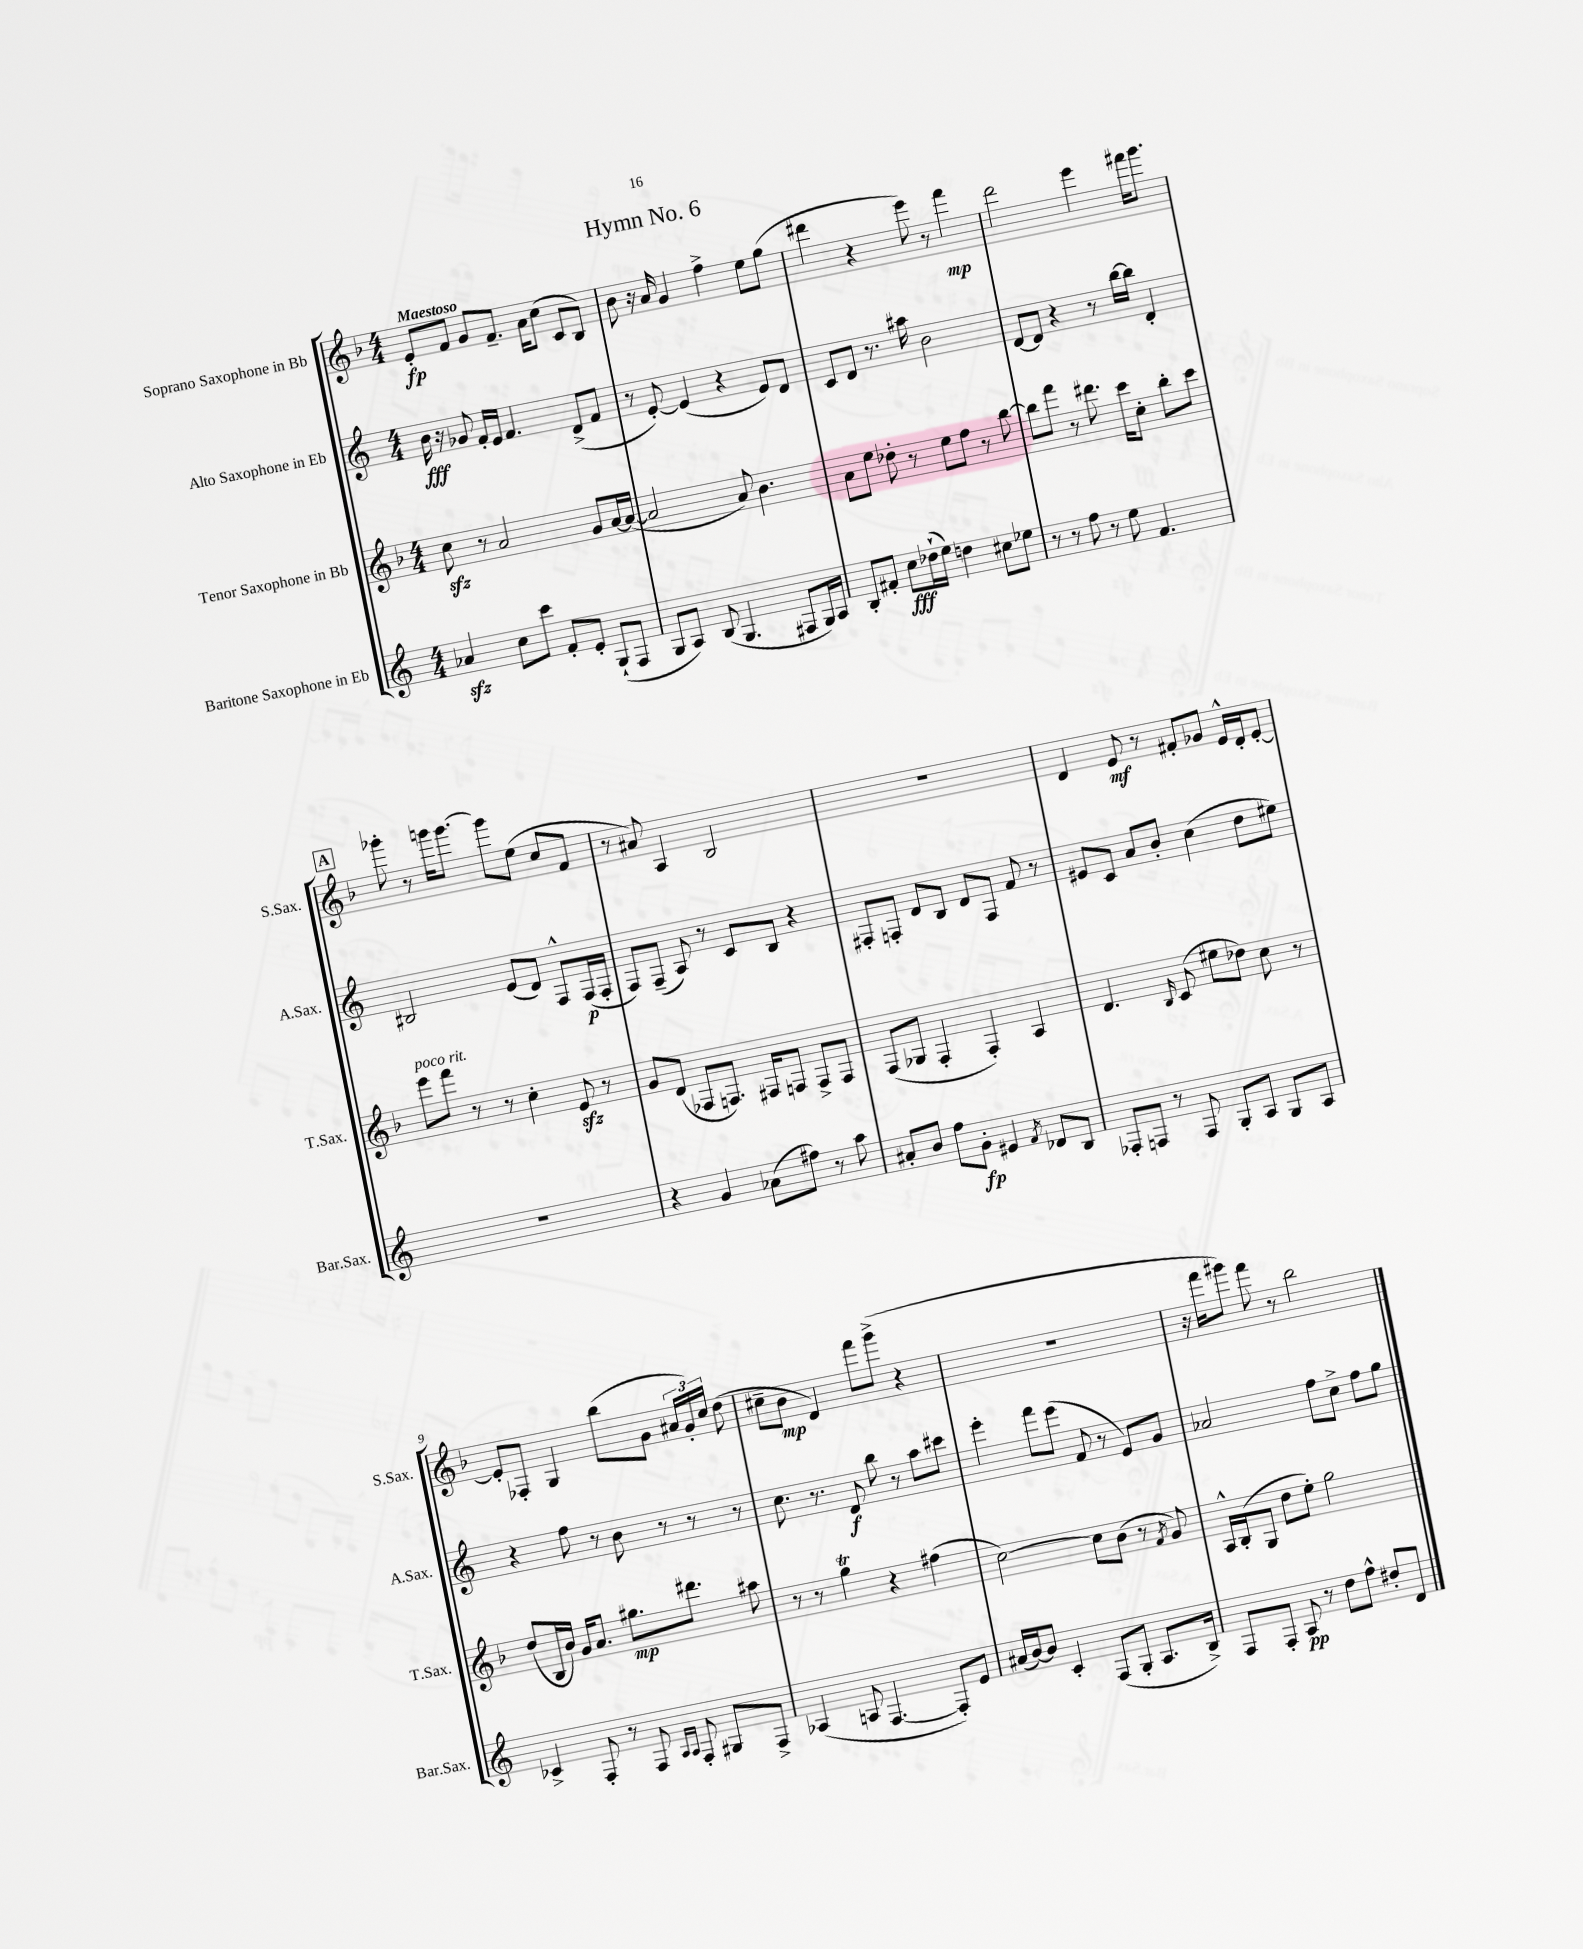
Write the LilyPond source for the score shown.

\header { title = "Hymn No. 6" }
<<
\new StaffGroup <<
\new Staff = "s0" \with { instrumentName = "Soprano Saxophone in Bb" shortInstrumentName = "S.Sax." } {
    \clef treble \key f \major \numericTimeSignature \time 4/4 \tempo "Maestoso"
    \autoBeamOff e'8[-.\fp f'8] g'8[ f'8.]-- a'16[ c''8]( c'8[ bes8]) |
    bes'8 r16 a'16 g'4 f''4-> e''8[ g''8]( |
    dis'''4 r4 e'''8) r8 f'''4\mp |
    d'''2 e'''4 fis'''16[ g'''8.] |
    \mark \markup { \box "A" } ges'''8-. r8 g'''16[ g'''8.]~ g'''8[ e''8]( c''8[ f'8] |
    r8 ais'8) a4 bes2 |
    R1 |
    d'4 e'8\mf r8 fis'8[-. ges'8] e'16[-^ d'16-. e'8]~-. |
    e'8[-. fes8]-. g4 bes''8[( g'8] \tuplet 3/2 { ais'16[ g'16-.) c''16] } d''8( |
    cis''8[-- bes'8]\mp d'4) f'''8[ g'''8]->( r4 |
    R1 |
    r16 f'''16[ gis'''8]) f'''8 r8 bes''2 \bar "|." |
}
\new Staff = "s1" \with { instrumentName = "Alto Saxophone in Eb" shortInstrumentName = "A.Sax." } {
    \clef treble \key c \major \numericTimeSignature \time 4/4
    \autoBeamOff b'16\fff r16 ges'8 f'16[-. e'16] f'4. d'8[->( f'8] |
    r8 e'8~-.) e'4( r4 e'8[) d'8] |
    c'8[ d'8] r8. ais''16 b'2 |
    d'8[~ d'8] r4 r8 b''16[~ b''16] d'4-. |
    \mark \markup { \box "A" } bis2 e'8[( d'8]) f8[-^ f16\p( f16]-. |
    f8[) f8]--( a8) r8 c'8[ b8] r4 |
    fis8[-. f8]-. d'8[ b8] d'8[ f8] f'8 r8 |
    eis'8[ c'8] a'8[ b'8]-. c''4( d''8[ eis''8]) |
    r4 f''8 r8 b'8 r8 r8 r8 |
    c''8. r8. d'8\f b''8 r8 a''8[ cis'''8] |
    e'''4-. f'''8[ e'''8]( f'8 r8 e'8[) g'8] |
    aes'2 f''8[ c''8]-> f''8[ g''8] \bar "|." |
}
\new Staff = "s2" \with { instrumentName = "Tenor Saxophone in Bb" shortInstrumentName = "T.Sax." } {
    \clef treble \key f \major \numericTimeSignature \time 4/4
    \autoBeamOff c''8\sfz r8 a'2 g'8[ a'16~ a'16]~( |
    a'2 a'8) bes'4. |
    a'8[ e''8] des''8-. r8 e''8[ f''8] r8 bes''8~ |
    bes''8[ f'''8] r8 dis'''8. c'''16[ c''8]-. bes''8[-. c'''8] |
    \mark \markup { \box "A" } e'''8[^\markup { \italic "poco rit." } f'''8] r8 r8 c''4-. e'8\sfz r8 |
    g'8[ d'8]( fes8[ f8.]) fis16[ f8] f8[-> f8] |
    f8[( ges8] f4-. f4-.) a4 |
    d'4. \grace { bes16 } c'8( eis''8[ des''8]) c''8 r8 |
    d''8[( bes16 bes'16]) g'16[ a'8.] gis''8.[\mp dis'''8.] ais''8 |
    r8 r8 g''4\trill r4 fis''4( |
    c''2~) c''8[ bes'8]( r8 \acciaccatura { f'8 } g'8) |
    a16[-^ bes16-.( g8] d''8[ e''8]-.) g''2 \bar "|." |
}
\new Staff = "s3" \with { instrumentName = "Baritone Saxophone in Eb" shortInstrumentName = "Bar.Sax." } {
    \clef treble \key c \major \numericTimeSignature \time 4/4
    \autoBeamOff aes'4\sfz c''8[ c'''8] f'8[-. e'8]-. g8[-!( f8] |
    g8[ a8]) b8( g4. fis8[ g16) a16] |
    b8[-. fis'8]-. c''8[\fff des''16-!( e''16]) d''4 cis''8[ ees''8] |
    r8 r8 f''8 r8 e''8 f'4. |
    \mark \markup { \box "A" } R1 |
    r4 g'4 aes'8[( fis''8]) r8 a''8 |
    ais'8[-. b'8] f''8[ g'8]-.\fp eis'4 \acciaccatura { f'8 } des'8[ b8] |
    fes8[-. f8] r8 f8 g8[-. a8] g8[ a8] |
    ces'4-> f8-. r8 f8 \grace { a16[ a16] } f8-. gis8[ f8]-> |
    aes4( a8 f4.~ f8[-.) e'8] |
    ais'16[( b'16~) b'8] c'4-. f8[( g8]-. a8.[ b16]->) |
    f8[ f8]-. a8\pp r8 d''8[ f''8]-^ dis''8[-. d'8] \bar "|." |
}
>>
>>
